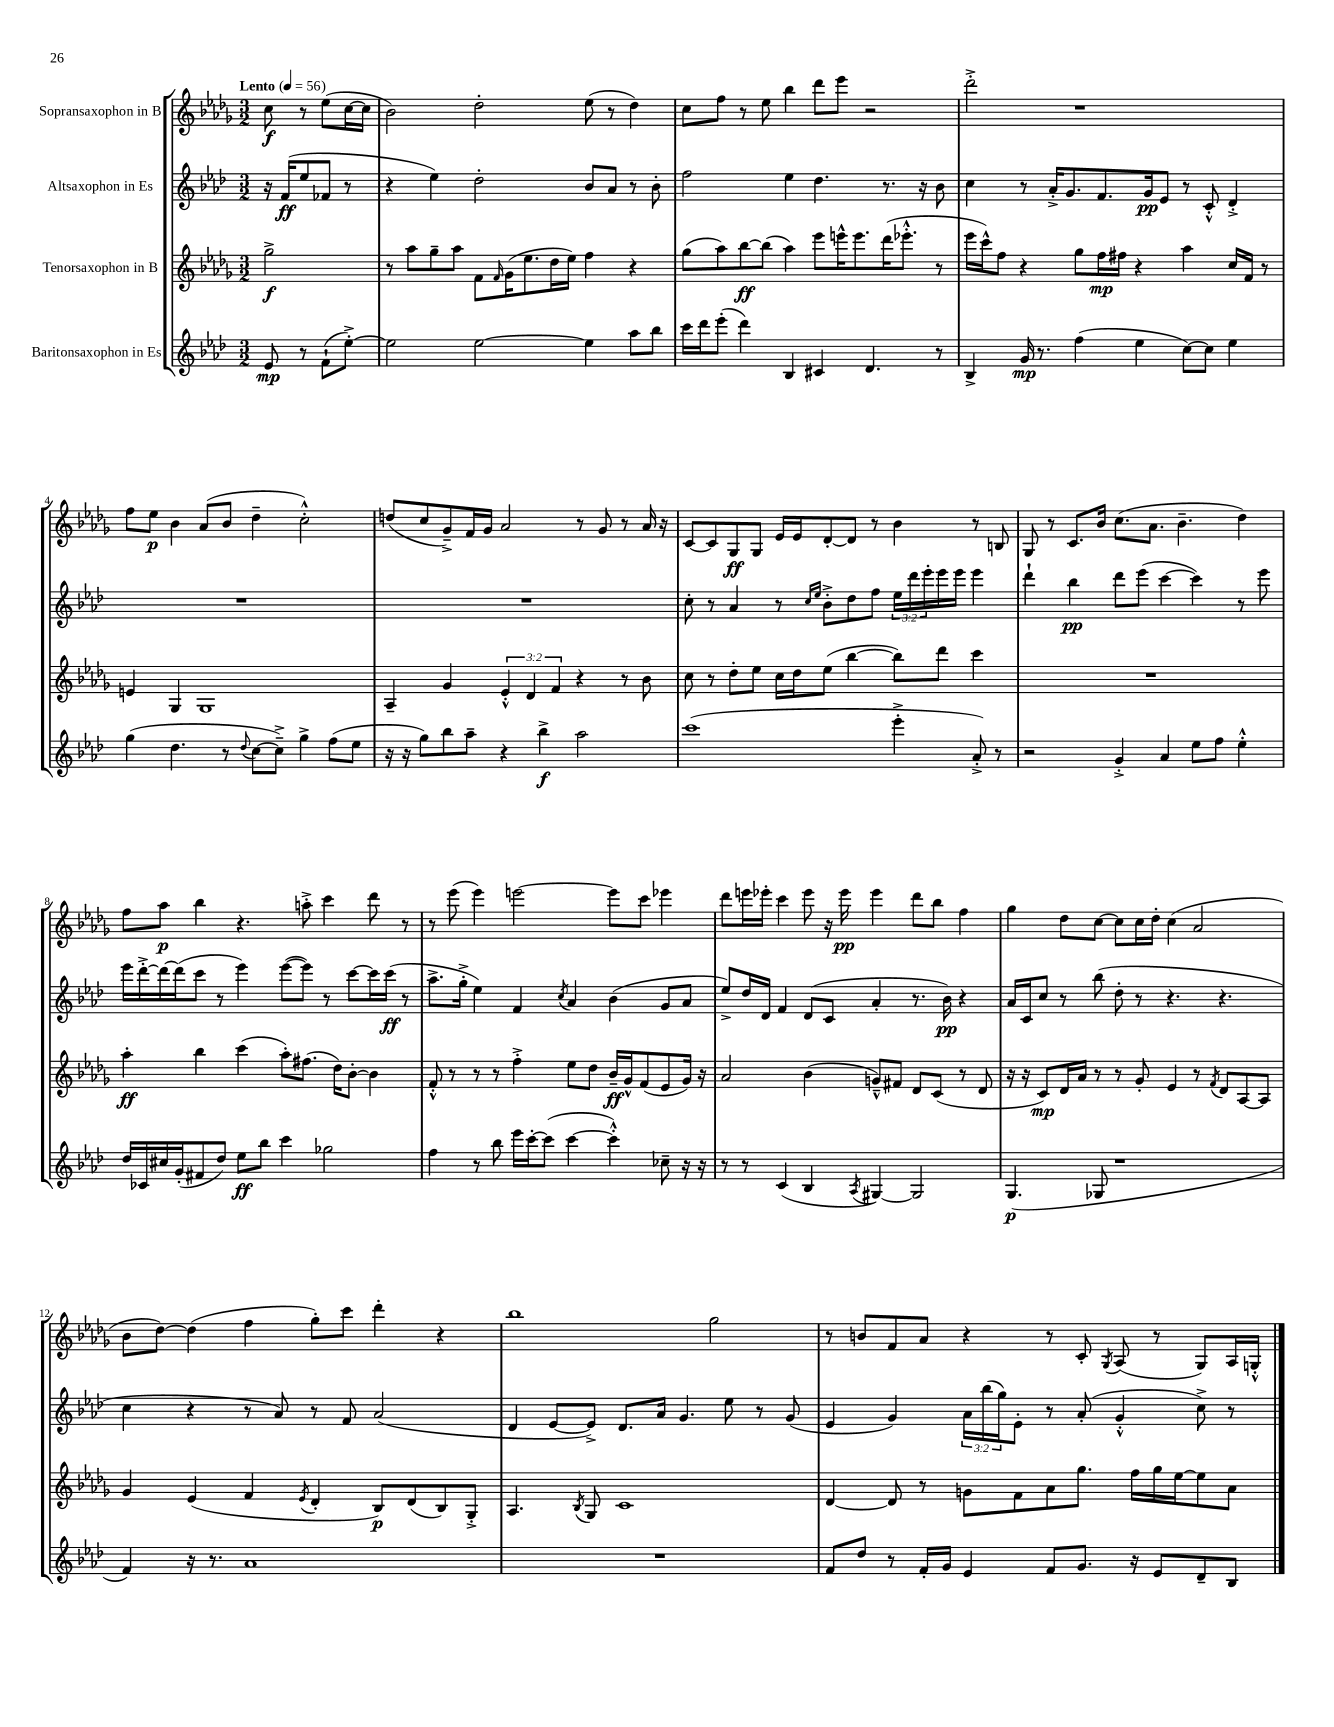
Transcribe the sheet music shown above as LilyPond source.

<<
\new StaffGroup <<
\new Staff = "s0" \with { instrumentName = "Sopransaxophon in B" } {
    \clef treble \key des \major \numericTimeSignature \time 3/2 \partial 2 \tempo "Lento" 4 = 56
    c''8\f r8 ees''8( c''16~ c''16 |
    bes'2) des''2-. ees''8( r8 des''4) |
    c''8 f''8 r8 ees''8 bes''4 des'''8 ees'''8 r2 |
    des'''2-.-> r1 |
    f''8 ees''8\p bes'4 aes'8( bes'8 des''4-- c''2-.-^) |
    d''8( c''8 ges'8--->) f'16 ges'16 aes'2 r8 ges'8 r8 aes'16 r16 |
    c'8~ c'8 ges8\ff ges8 ees'16 ees'16 des'8~-. des'8 r8 bes'4 r8 b8 |
    ges8 r8 c'8. bes'16 c''8.( aes'8. bes'4.-- des''4) |
    f''8 aes''8\p bes''4 r4. a''8-.-> c'''4 des'''8 r8 |
    r8 ees'''8( ees'''4) e'''2~ e'''8 c'''8 ees'''4 |
    des'''8 e'''16 ees'''16-. c'''4 ees'''8 r16 ees'''16\pp ees'''4 des'''8 bes''8 f''4 |
    ges''4 des''8 c''8~ c''8 c''16 des''16-. c''4( aes'2 |
    bes'8 des''8~) des''4( f''4 ges''8-.) c'''8 des'''4-. r4 |
    bes''1 ges''2 |
    r8 b'8 f'8 aes'8 r4 r8 c'8-. \acciaccatura { ges8 } aes8( r8 ges8) aes16 g16-.-^ \bar "|." |
}
\new Staff = "s1" \with { instrumentName = "Altsaxophon in Es" } {
    \clef treble \key aes \major \numericTimeSignature \time 3/2 \override Staff.TupletNumber.text = #tuplet-number::calc-fraction-text \partial 2
    r16 f'16\ff( ees''8 fes'8 r8 |
    r4 ees''4) des''2-. bes'8 aes'8 r8 bes'8-. |
    f''2 ees''4 des''4. r8. r16 bes'8 |
    c''4 r8 aes'16-.-> g'8. f'8. g'16\pp ees'8 r8 c'8-.-^ des'4-.-> |
    R1. |
    R1. |
    c''8-. r8 aes'4 r8 \grace { c''16 ees''16 } bes'8-.-> des''8 f''8 \tuplet 3/2 { ees''16 des'''16 ees'''16-. } ees'''16 ees'''16 ees'''4 |
    des'''4-! bes''4\pp des'''8 ees'''8( c'''4~ c'''4) r8 ees'''8 |
    ees'''16 des'''16~-.-> des'''16~ des'''16( c'''8 r8 ees'''4) ees'''8~( ees'''8) r8 c'''8~ c'''16 c'''16\ff( r8 |
    aes''8.-> g''16-.-> ees''4) f'4 \acciaccatura { c''8 } aes'4 bes'4( g'8 aes'8 |
    ees''8->) des''16 des'16 f'4 des'8( c'8 aes'4-. r8. bes'16\pp) r4 |
    aes'16 c'16 c''8 r8 bes''8( des''8-. r8 r4. r4. |
    c''4 r4 r8 aes'8) r8 f'8 aes'2( |
    des'4 ees'8~ ees'8->) des'8. aes'16 g'4. ees''8 r8 g'8( |
    ees'4 g'4) \tuplet 3/2 { aes'16 bes''16( g''16) } ees'8-. r8 aes'8-.( g'4-.-^ c''8->) r8 \bar "|." |
}
\new Staff = "s2" \with { instrumentName = "Tenorsaxophon in B" } {
    \clef treble \key des \major \numericTimeSignature \time 3/2 \override Staff.TupletNumber.text = #tuplet-number::calc-fraction-text \partial 2
    ges''2->\f |
    r8 aes''8 ges''8-- aes''8 f'8 \grace { f'16 } ges'16( ees''8. des''16 ees''16) f''4 r4 |
    ges''8( aes''8) bes''8~\ff bes''8( aes''4) ees'''8 e'''16-^ e'''8. des'''16( ees'''8.-.-^ r8 |
    ees'''16 c'''16-^) f''8 r4 ges''8 f''16\mp fis''16 r4 aes''4 c''16 f'16 r8 |
    e'4 ges4 ges1 |
    aes4-- ges'4 \tuplet 3/2 { ees'4-.-^ des'4 f'4 } r4 r8 bes'8 |
    c''8 r8 des''8-. ees''8 c''16 des''16 ees''8( bes''4~ bes''8) des'''8 c'''4 |
    R1. |
    aes''4-.\ff bes''4 c'''4( aes''8-.) fis''8.( des''16) bes'8~-. bes'4 |
    f'8-.-^ r8 r8 r8 f''4-.-> ees''8 des''8 bes'16--\ff ges'16-^ f'8( ees'8 ges'16) r16 |
    aes'2 bes'4( g'8---^) fis'8 des'8 c'8( r8 des'8 |
    r16 r16 c'8\mp) des'16 aes'16 r8 r8 ges'8-. ees'4 r8 \acciaccatura { f'8 } des'8 aes8~ aes8 |
    ges'4 ees'4( f'4 \acciaccatura { ees'8 } des'4-. bes8\p) des'8( bes8) ges8-.-> |
    aes4. \acciaccatura { bes8 } ges8 c'1 |
    des'4~ des'8 r8 g'8 f'8 aes'8 ges''8. f''16 ges''16 ees''16~ ees''8 aes'8 \bar "|." |
}
\new Staff = "s3" \with { instrumentName = "Baritonsaxophon in Es" } {
    \clef treble \key aes \major \numericTimeSignature \time 3/2 \partial 2
    ees'8\mp r8 f'8-!( ees''8~-.->) |
    ees''2 ees''2~ ees''4 aes''8 bes''8 |
    c'''16 des'''16 ees'''8-.( des'''4) bes4 cis'4 des'4. r8 |
    bes4-> g'16\mp r8. f''4( ees''4 c''8~) c''8 ees''4 |
    g''4( des''4. r8 \appoggiatura { des''8 } c''8~ c''8--->) g''4-> f''8( ees''8 |
    r16 r16 g''8) bes''8 aes''8-- r4 bes''4->\f aes''2 |
    c'''1( ees'''4-.-> aes'8-.->) r8 |
    r2 g'4-.-> aes'4 ees''8 f''8 ees''4-.-^ |
    des''16 ces'16 cis''16 g'16-.( fis'8 des''8) ees''8\ff bes''8 c'''4 ges''2 |
    f''4 r8 bes''8 ees'''16 c'''16~-. c'''8( c'''4~ c'''4-.-^) ces''8-- r16 r16 |
    r8 r8 c'4( bes4 \acciaccatura { aes8 } gis4~) gis2 |
    g4.\p( ges8 r1 |
    f'4) r16 r8. aes'1 |
    R1. |
    f'8 des''8 r8 f'16-. g'16 ees'4 f'8 g'8. r16 ees'8 des'8-- bes8 \bar "|." |
}
>>
>>
